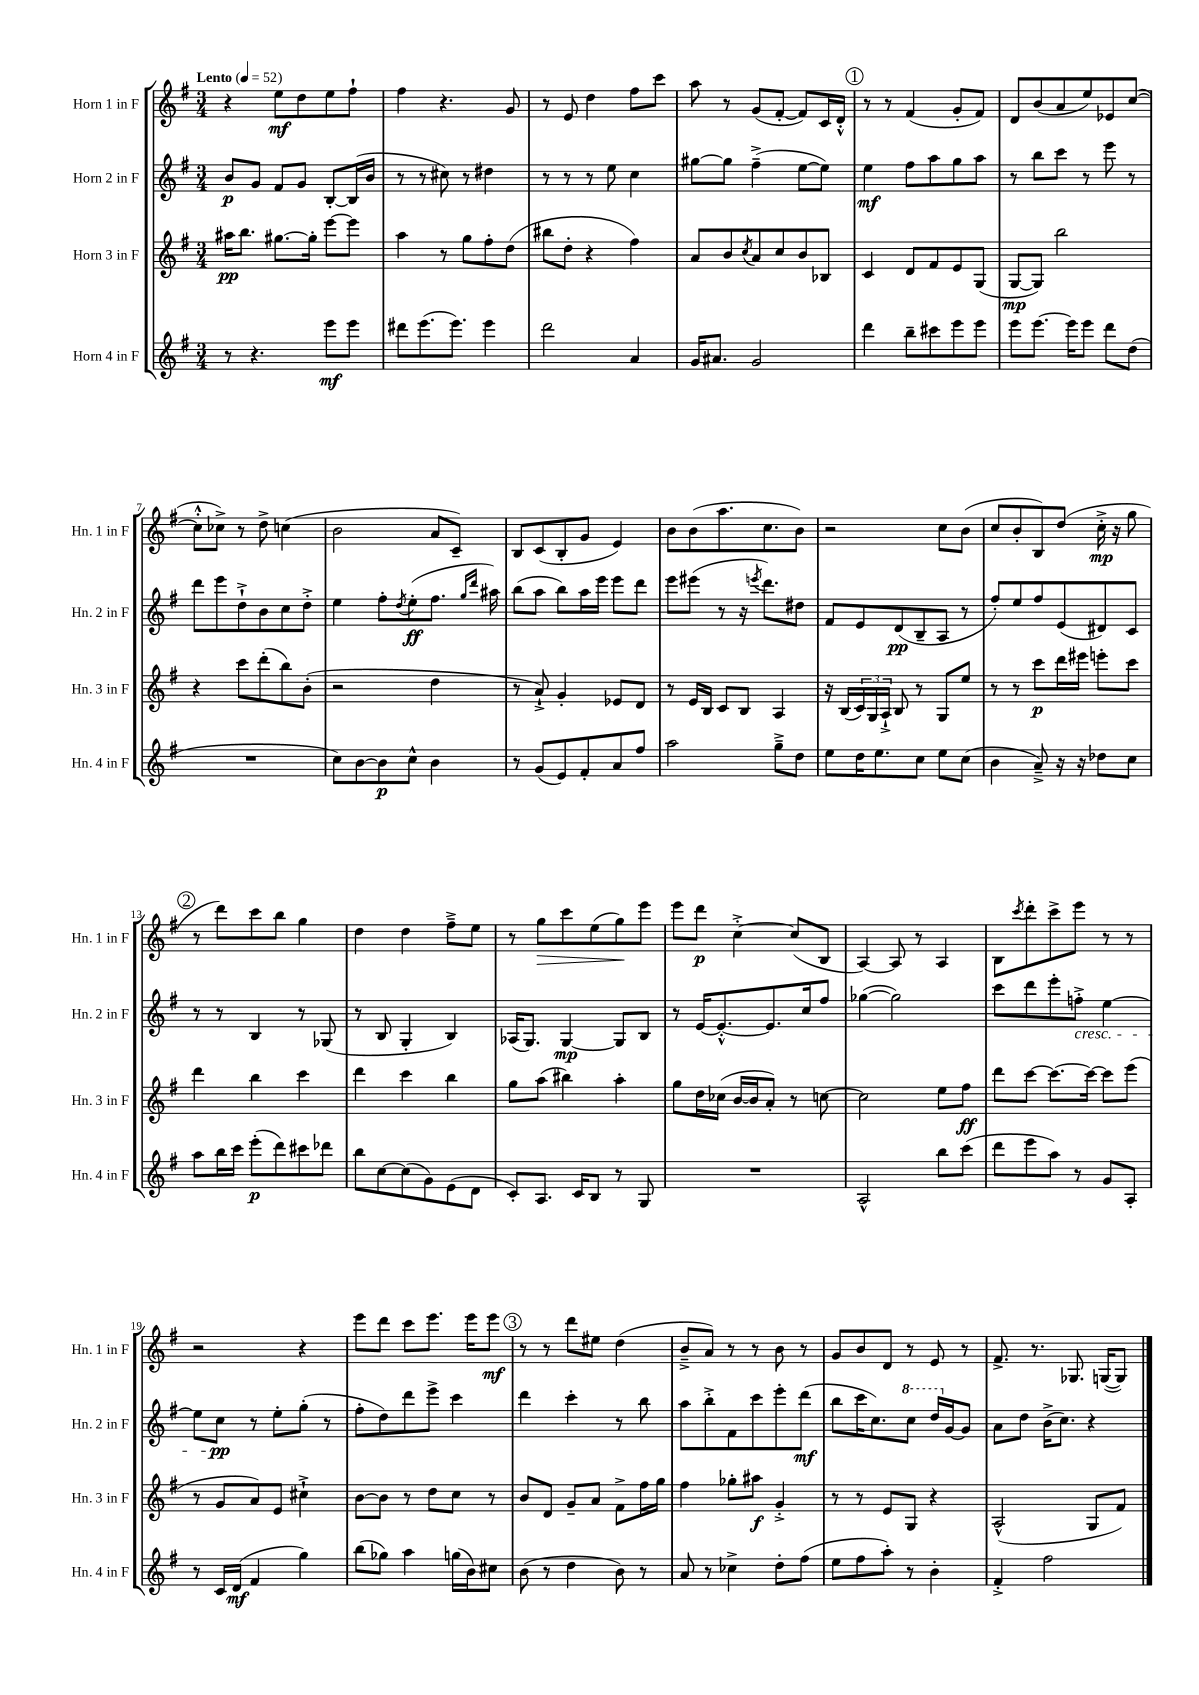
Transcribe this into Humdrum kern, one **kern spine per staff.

**kern	**kern	**kern	**kern
*staff4	*staff3	*staff2	*staff1
*clefG2	*clefG2	*clefG2	*clefG2
*k[f#]	*k[f#]	*k[f#]	*k[f#]
*M3/4	*M3/4	*M3/4	*M3/4
*MM52	*MM52	*MM52	*MM52
8r	16aa#	8b	4r
.	8.bb	.	.
4.r	.	8g	.
.	[8.gg#	8f#	8ee
.	.	8g	8dd
.	16gg#']	.	.
8eee	[8eee	[8B'	8ee
8eee	8eee]	(16B]	8ff#`
.	.	16b	.
=	=	=	=
8ddd#	4aa	8r	4ff#
(8.eee	.	8r	.
.	8r	8cc#)	4.r
8.eee)	.	.	.
.	8gg	8r	.
4eee	8ff#'	4dd#	.
.	(8dd	.	8g
=	=	=	=
2ddd	8bb#	8r	8r
.	8dd'	8r	8e
.	4r	8r	4dd
.	.	8ee	.
4a	4ff#)	4cc	8ff#
.	.	.	8ccc
=	=	=	=
16g	8a	[8gg#	8aa
8.a#	.	.	.
.	8b	8gg#]	8r
.	8qcc	.	.
2g	8a	(4ff#~^	(8g
.	8cc	.	[8f#'
.	8b	[8ee	8f#])
.	8B-	8ee])	16c
.	.	.	16d'^^
=	=	=	=
4ddd	4c	4ee	8r
.	.	.	8r
8bb~	8d	8ff#	(4f#
8ccc#	8f#	8aa	.
8eee	8e	8gg	8g'
8eee	(8G	8aa	8f#)
=	=	=	=
8eee	[8G	8r	8d
[8.eee	8G])	8bb	(8b
.	2bb	8ccc	8a
16eee]	.	.	.
8eee	.	8r	8ee)
8ddd	.	8eee	8e-
(8dd	.	8r	([8cc
=	=	=	=
2.r	4r	8ddd	8cc'^^]
.	.	8eee	8cc-^)
.	8ccc	8dd`^	8r
.	(8ddd'	8b	8dd^
.	8bb)	8cc	(4cc
.	(8b'	8dd'^	.
=	=	=	=
8cc)	2r	4ee	2b
[8b	.	.	.
8b]	.	8ff#'	.
.	.	8qdd	.
8cc^^	.	(8ee'	.
4b	4dd	8.ff#	8a
.	.	.	8c~)
.	.	16qqgg	.
.	.	16qqddd	.
.	.	16aa#)	.
=	=	=	=
8r	8r	(8bb	8B
(8g	8a`^)	8aa	(8c
8e)	4g'	8bb)	8B'
8f#'	.	16aa	8g
.	.	16eee	.
8a	8e-	8eee	4e)
8ff#	8d	8ddd	.
=	=	=	=
2aa	8r	8eee	8b
.	16e	(8eee#	(8b
.	16B	.	.
.	8c	8r	8.aa
.	8B	16r	.
.	.	8qeee	.
.	.	8.ddd)	8.cc
8gg~^	4A	.	.
8dd	.	8dd#	8b)
=	=	=	=
8ee	16r	8f#	2r
.	(16B	.	.
16dd	24c)	8e	.
.	24G	.	.
8.ee	.	.	.
.	24A`^	.	.
.	8B	(8d	.
8cc	8r	8B~	.
8ee	8G	8A	8cc
(8cc	8ee	8r	(8b
=	=	=	=
4b	8r	8ff#')	8cc
.	8r	8ee	8b'
8a~^)	8ccc	8ff#	8B)
16r	16ddd	(8e	(8dd
16r	16eee#	.	.
8dd-	8eee'	8d#)	16cc'^
.	.	.	16r
8cc	8ccc	8c	8gg
=	=	=	=
8aa	4ddd	8r	8r
16bb	.	8r	8ddd)
16ccc	.	.	.
(8eee'	4bb	4B	8ccc
8ddd)	.	.	8bb
8ccc#	4ccc	8r	4gg
8ddd-	.	(8G-	.
=	=	=	=
8bb	4ddd	8r	4dd
[8cc	.	8B	.
(8cc]	4ccc	4G'	4dd
8g)	.	.	.
(8e	4bb	4B)	8ff#~^
8d	.	.	8ee
=	=	=	=
8c')	8gg	(16A-	8r
.	.	8.G)	.
8.A	(8aa	.	8gg
.	4bb#)	[4G	8ccc
16c	.	.	.
8B	.	.	(8ee
8r	4aa'	8G]	8gg)
8G	.	8B	8eee
=	=	=	=
2.r	8gg	8r	8eee
.	16dd	[16e	8ddd
.	(16cc-	8.e'^^_	.
.	[16b	.	[4cc'^
.	16b]	.	.
.	8a')	8.e]	.
.	8r	.	(8cc]
.	.	16cc	.
.	[8cc	8ff#	8B
=	=	=	=
2A^^	2cc]	([4gg-	[4A)
.	.	2gg-])	8A]
.	.	.	8r
8bb	8ee	.	4A
(8ccc	8ff#	.	.
=	=	=	=
8ddd	8ddd	8ccc	8B
.	.	.	8qccc
8eee	[8ccc	8ddd	8ddd'
8aa)	8.ccc_	8eee'	8ccc^
8r	.	8ff'^	8eee
.	16ccc_	.	.
8g	8ccc]	[4ee	8r
8A'	(8eee	.	8r
=	=	=	=
8r	8r	8ee]	2r
16c	8g	8cc	.
(16d	.	.	.
4f#	8a)	8r	.
.	8e	8ee'	.
4gg)	4cc#`^	(8gg'	4r
.	.	8r	.
=	=	=	=
(8bb	[8b	8ff#'	8eee
8gg-)	8b]	8dd)	8ddd
4aa	8r	8ddd	8ccc
.	8dd	8eee^	8.eee
(16gg	8cc	4ccc	.
16b)	.	.	16eee
8cc#	8r	.	8eee
=	=	=	=
(8b	8b	4ddd	8r
8r	8d	.	8r
4dd	8g~	4ccc'	8ddd
.	8a	.	8ee#
8b)	8f#^	8r	(4dd
8r	16ff#	8bb	.
.	16gg	.	.
=	=	=	=
8a	4ff#	8aa	8b~^
8r	.	8bb'^	8a)
4cc-^	8gg-'	8f#	8r
.	8aa#	8ccc	8r
8dd'	4g'^	8eee'	8b
(8ff#	.	(8ddd	8r
=	=	=	=
8ee	8r	8bb	8g
8ff#	8r	16ccc	8b
.	.	8.cc)	.
8aa')	8e	.	8d
8r	8G	8ccc	8r
4b'	4r	16ddd	8e
.	.	[16g	.
.	.	8g]	8r
=	=	=	=
4f#'^	(2A^^	8a	8.f#^
.	.	8dd	.
.	.	.	8.r
2ff#	.	(16b^	.
.	.	8.cc)	.
.	.	.	8.G-
.	8G	4r	.
.	.	.	([16G
.	8f#)	.	8G])
==	==	==	==
*-	*-	*-	*-
